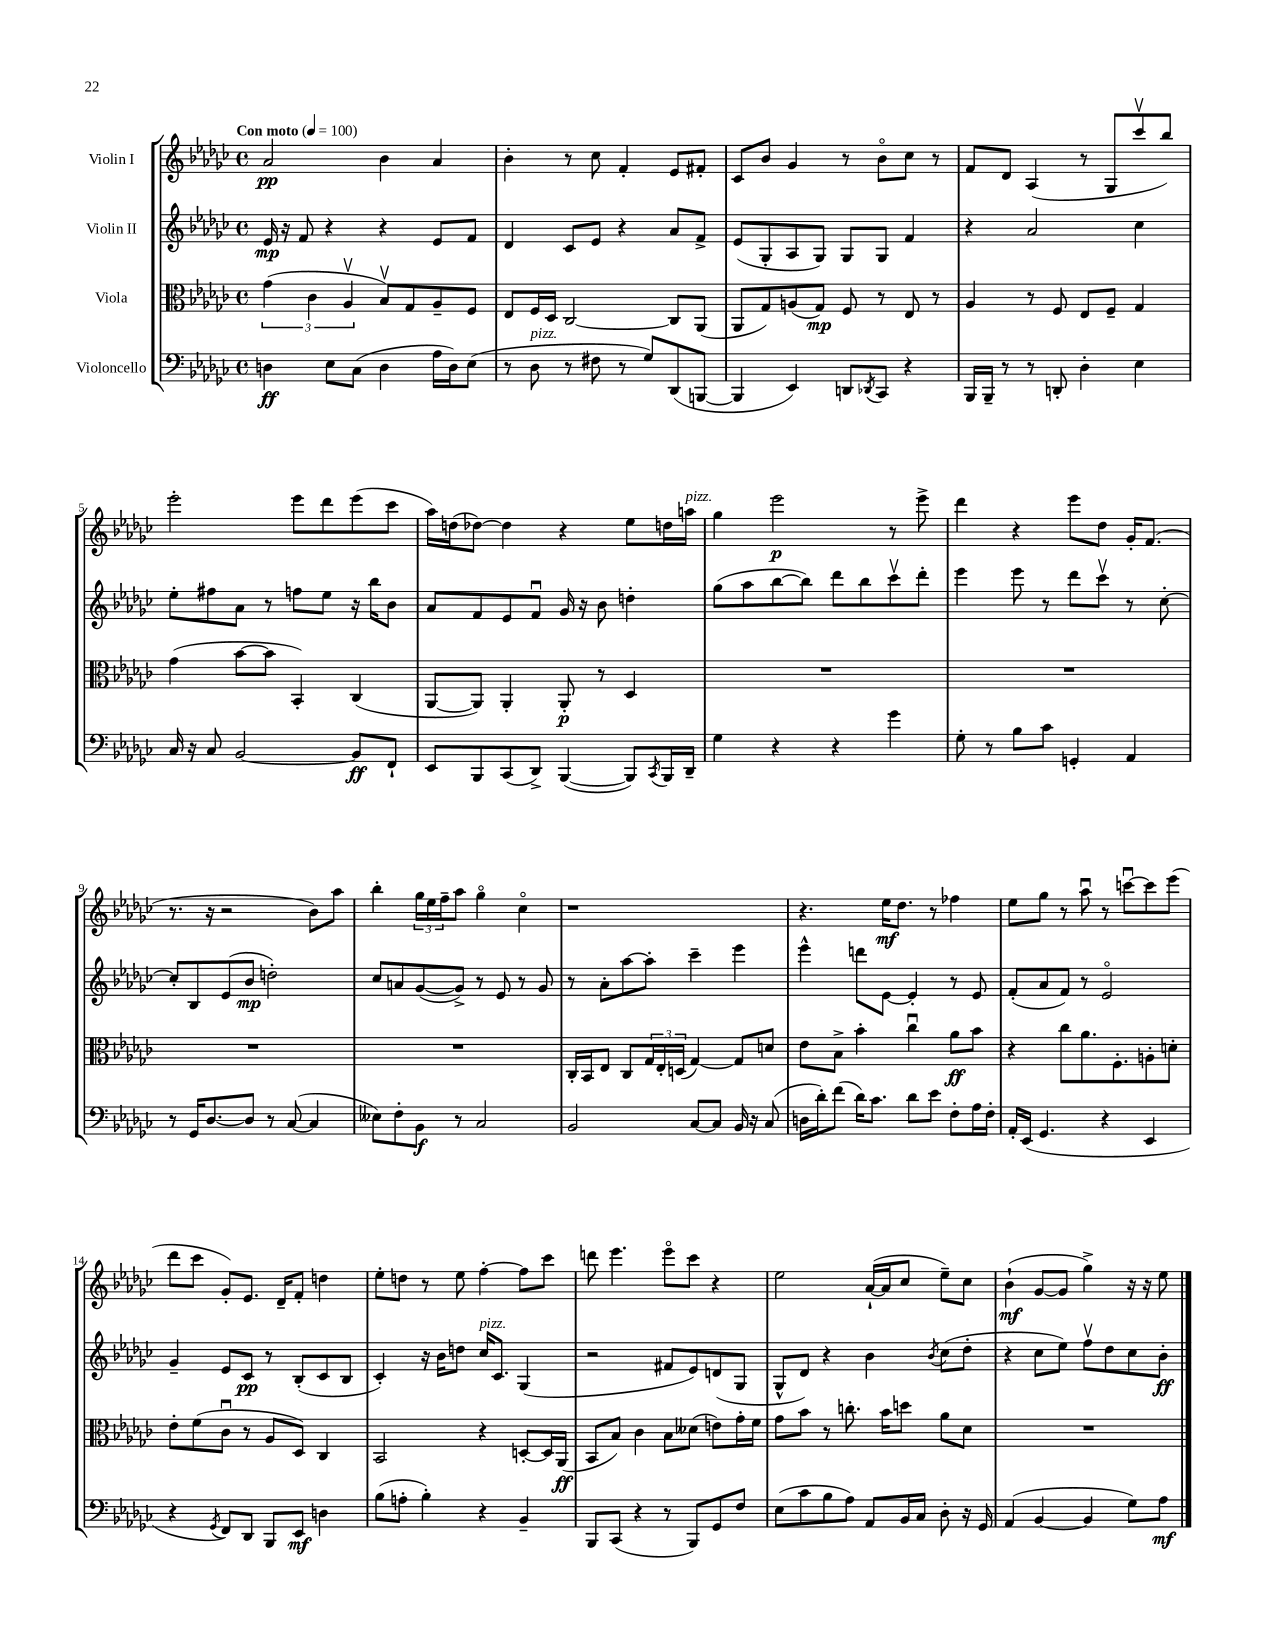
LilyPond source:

<<
\new StaffGroup <<
\new Staff = "s0" \with { instrumentName = "Violin I" } {
    \clef treble \key ges \major \defaultTimeSignature \time 4/4 \tempo "Con moto" 4 = 100
    aes'2\pp bes'4 aes'4 |
    bes'4-. r8 ces''8 f'4-. ees'8 fis'8-. |
    ces'8 bes'8 ges'4 r8 bes'8\flageolet ces''8 r8 |
    f'8 des'8 aes4( r8 ges8 ces'''8\upbow bes''8) |
    ees'''2-. ees'''8 des'''8 ees'''8( ces'''8 |
    aes''16) d''16( des''8~) des''4 r4 ees''8 d''16 a''16^\markup { \italic "pizz." } |
    ges''4 ees'''2\p r8 ees'''8-> |
    des'''4 r4 ees'''8 des''8 ges'16-. f'8.( |
    r8. r16 r2 bes'8) aes''8 |
    bes''4-. \tuplet 3/2 { ges''16 ees''16 f''16-- } aes''8 ges''4\flageolet ces''4\flageolet |
    r1 |
    r4. ees''16\mf des''8. r8 fes''4 |
    ees''8 ges''8 r8 aes''8\downbow r8 c'''8~\downbow c'''8 ees'''8( |
    des'''8 ces'''8 ges'8-.) ees'8. des'16-- f'8-. d''4 |
    ees''8-. d''8 r8 ees''8 f''4~-. f''8 ces'''8 |
    d'''8 ees'''4. ees'''8\flageolet ces'''8 r4 |
    ees''2 aes'16~-!( aes'16 ces''8 ees''8--) ces''8 |
    bes'4-!\mf( ges'8~ ges'8 ges''4->) r16 r16 ees''8 \bar "|." |
}
\new Staff = "s1" \with { instrumentName = "Violin II" } {
    \clef treble \key ges \major \defaultTimeSignature \time 4/4
    ees'16\mp r16 f'8 r4 r4 ees'8 f'8 |
    des'4 ces'8 ees'8 r4 aes'8 f'8-> |
    ees'8( ges8-. aes8 ges8) ges8 ges8 f'4 |
    r4 aes'2 ces''4 |
    ees''8-. fis''8 aes'8 r8 f''8 ees''8 r16 bes''16 bes'8 |
    aes'8 f'8 ees'8 f'8\downbow ges'16 r16 bes'8 d''4-. |
    ges''8( aes''8 bes''8~ bes''8) des'''8 bes''8 ces'''8\upbow des'''8-. |
    ees'''4 ees'''8 r8 des'''8 ces'''8\upbow r8 ces''8~-. |
    ces''8-. bes8 ees'8( bes'8\mp d''2-.) |
    ces''8 a'8 ges'8~( ges'8->) r8 ees'8 r8 ges'8 |
    r8 aes'8-. aes''8~ aes''8-. ces'''4-- ees'''4 |
    ees'''4-^ d'''8 ees'8~ ees'4-. r8 ees'8 |
    f'8-.( aes'8 f'8) r8 ees'2\flageolet |
    ges'4-- ees'8 ces'8\pp r8 bes8-.( ces'8 bes8 |
    ces'4-.) r16 bes'16 d''8 ces''16^\markup { \italic "pizz." } ces'8. ges4( |
    r2 fis'8 ees'8) d'8( ges8 |
    ges8-^ des'8) r4 bes'4 \acciaccatura { bes'8 } ces''8( des''8-. |
    r4 ces''8 ees''8) f''8\upbow des''8 ces''8 bes'8-.\ff \bar "|." |
}
\new Staff = "s2" \with { instrumentName = "Viola" } {
    \clef alto \key ges \major \defaultTimeSignature \time 4/4
    \tuplet 3/2 { ges'4( ces'4 aes4\upbow } bes8\upbow) ges8 aes8-- f8 |
    ees8 f16 des16 ces2~ ces8 aes,8( |
    aes,8 ges8) a8( ges8\mp) f8 r8 ees8 r8 |
    aes4 r8 f8 ees8 f8-- ges4 |
    ges'4( bes'8~ bes'8 bes,4-.) ces4( |
    aes,8~ aes,8) aes,4-. aes,8-.\p r8 des4 |
    R1 |
    R1 |
    R1 |
    R1 |
    ces16-. bes,16 ees8 ces8 \tuplet 3/2 { ges16 ees16-. d16( } ges4~) ges8 d'8 |
    ees'8 bes8-> bes'4-. ces''4\downbow aes'8\ff bes'8 |
    r4 ces''8 aes'8. f8.-. a8-. d'8-. |
    ees'8-. f'8( ces'8\downbow r8 aes8 des8) ces4 |
    bes,2 r4 d8~-. d16 aes,16\ff( |
    bes,8 bes8) ces'4 bes8 deses'8( e'8) ges'16-. f'16 |
    ges'8 bes'8 r8 c''8.-. bes'16 d''8 aes'8 des'8 |
    R1 \bar "|." |
}
\new Staff = "s3" \with { instrumentName = "Violoncello" } {
    \clef bass \key ges \major \defaultTimeSignature \time 4/4
    d4\ff ees8 ces8( d4 aes16 d16) ees8( |
    r8 des8^\markup { \italic "pizz." } r8 fis8 r8 ges8) des,8( b,,8~ |
    b,,4 ees,4) d,8 \acciaccatura { des,8 } ces,8 r4 |
    bes,,16 bes,,16-- r8 r8 d,8-. des4-. ees4 |
    ces16 r16 ces8 bes,2~ bes,8\ff f,8-! |
    ees,8 bes,,8 ces,8( des,8->) bes,,4~( bes,,8) \acciaccatura { ces,8 } bes,,16 des,16-- |
    ges4 r4 r4 ges'4 |
    ges8-. r8 bes8 ces'8 g,4-. aes,4 |
    r8 ges,16 des8.~ des8 r8 ces8~( ces4 |
    eeses8) f8-. bes,8\f r8 ces2 |
    bes,2 ces8~ ces8 bes,16 r16 ces8( |
    d16 des'16-.) f'8( des'16) ces'8. des'8 ees'8 f8-. aes16 f16-. |
    aes,16-. ees,16( ges,4. r4 ees,4 |
    r4 \acciaccatura { ges,8 } f,8) des,8 bes,,8 ees,8\mf d4 |
    bes8( a8-. bes4-.) r4 bes,4-- |
    bes,,8 ces,8( r4 r8 bes,,8) ges,8 f8 |
    ees8( ces'8 bes8 aes8) aes,8 bes,16 ces16 des8-. r16 ges,16 |
    aes,4( bes,4~ bes,4 ges8) aes8\mf \bar "|." |
}
>>
>>
